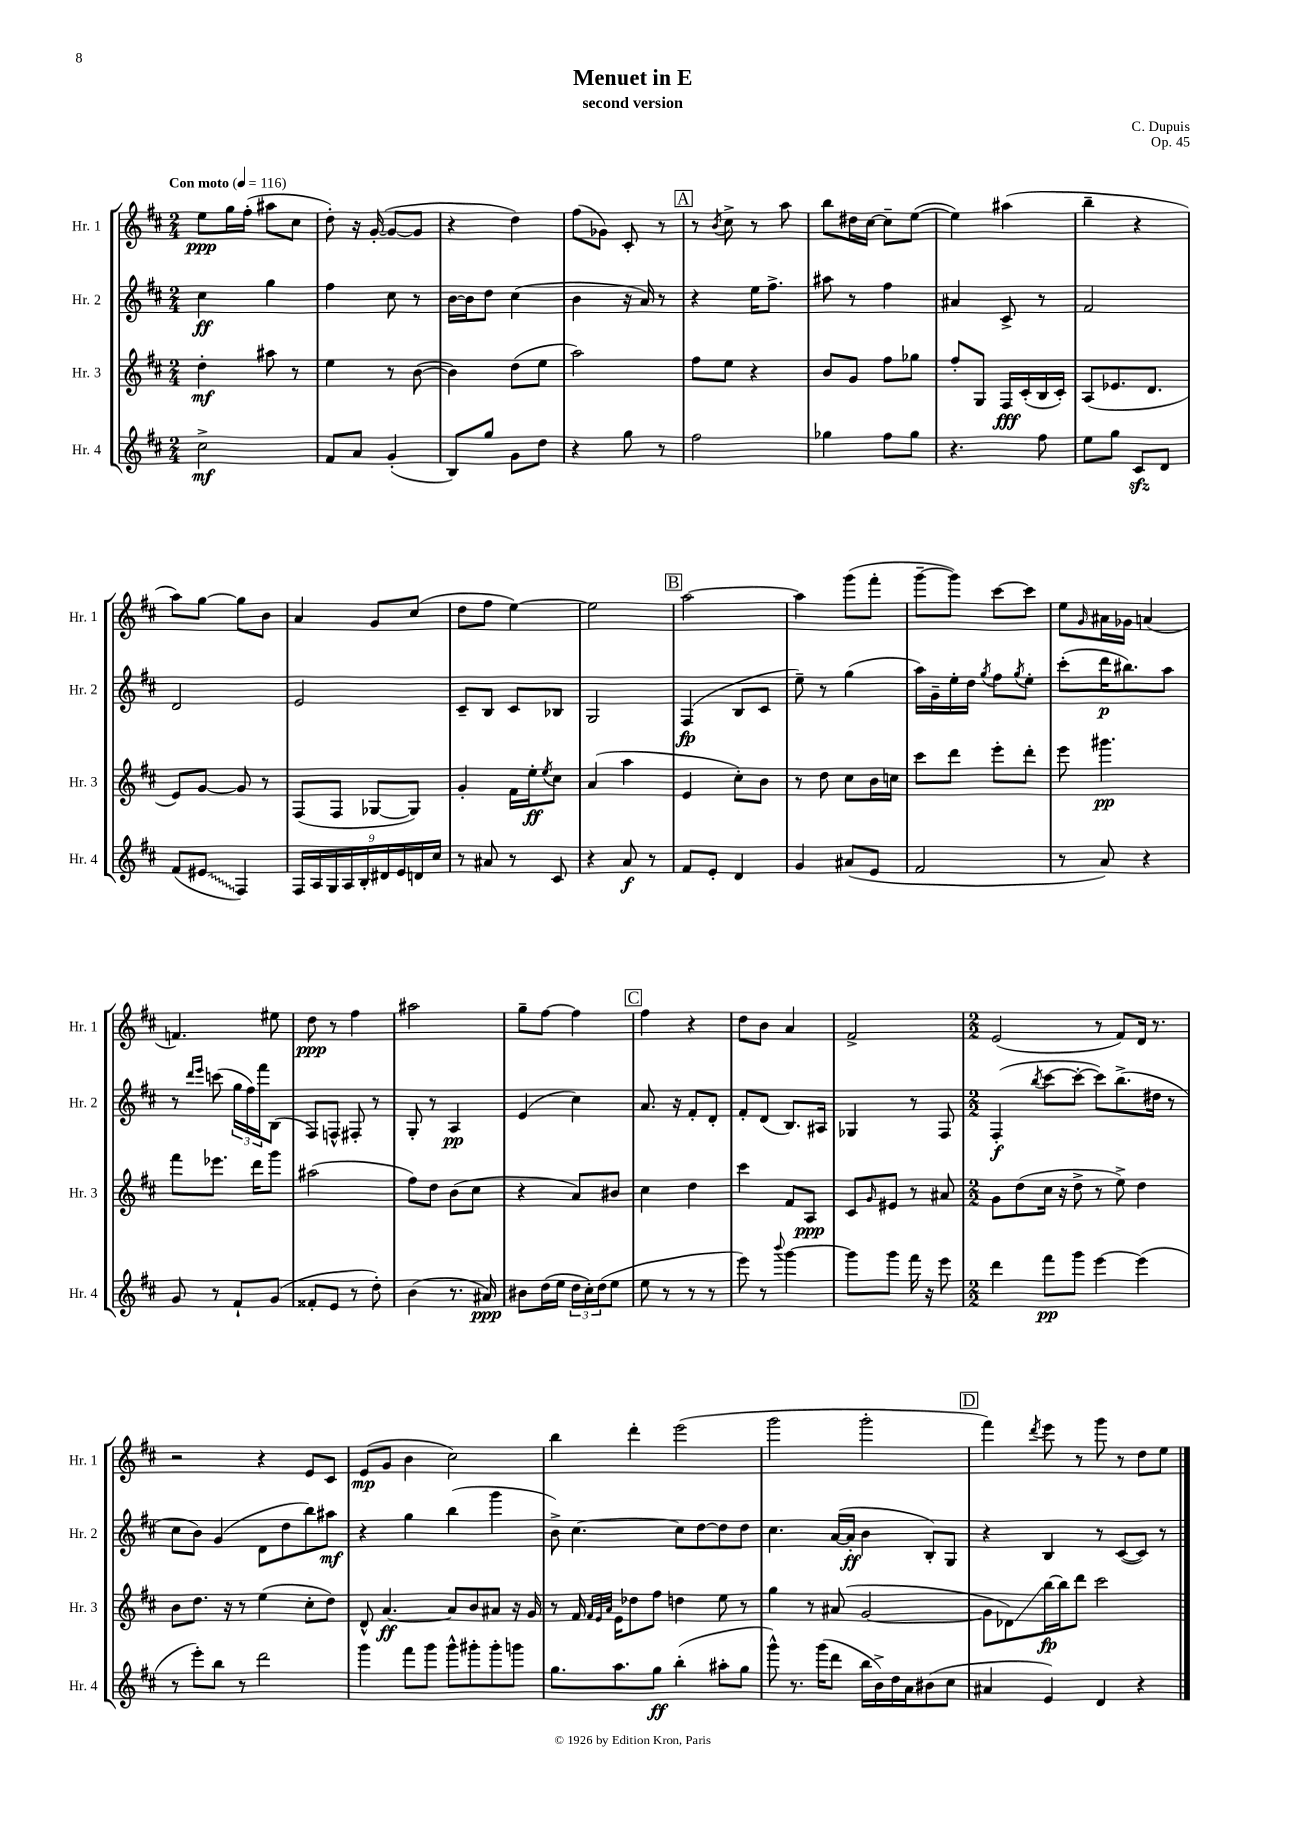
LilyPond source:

\header { title = "Menuet in E" composer = "C. Dupuis" subtitle = "second version" opus = "Op. 45" }
<<
\new StaffGroup <<
\new Staff = "s0" \with { instrumentName = "Hr. 1" shortInstrumentName = "Hr. 1" } {
    \clef treble \key d \major \numericTimeSignature \time 2/4 \tempo "Con moto" 4 = 116
    e''8\ppp g''16 fis''16-.( ais''8 cis''8 |
    d''8-.) r16 g'16~-.( g'8~ g'8 |
    r4 d''4) |
    fis''8( ges'8) cis'8-. r8 |
    \mark \markup { \box "A" } r8 \acciaccatura { b'8 } cis''8-> r8 a''8 |
    b''8 dis''16 cis''16~ cis''8-- e''8~( |
    e''4) ais''4( |
    b''4-- r4 |
    a''8) g''8~ g''8 b'8 |
    a'4 g'8 cis''8( |
    d''8 fis''8 e''4~) |
    e''2 |
    \mark \markup { \box "B" } a''2~ |
    a''4 g'''8( fis'''8-. |
    g'''8~-- g'''8) cis'''8~ cis'''8 |
    e''8 \grace { g'16 } ais'16 ges'16 a'4( |
    f'4.) eis''8 |
    d''8\ppp r8 fis''4 |
    ais''2 |
    g''8-- fis''8~ fis''4 |
    \mark \markup { \box "C" } fis''4 r4 |
    d''8 b'8 a'4 |
    fis'2-> |
    \numericTimeSignature \time 2/2 e'2( r8 fis'8) d'16 r8. |
    r2 r4 e'8 cis'8 |
    e'8\mp( g'8 b'4 cis''2) |
    b''4 d'''4-. e'''2( |
    g'''2 g'''2-. |
    \mark \markup { \box "D" } fis'''4) \acciaccatura { d'''8 } e'''8 r8 g'''8 r8 d''8 e''8 \bar "|." |
}
\new Staff = "s1" \with { instrumentName = "Hr. 2" shortInstrumentName = "Hr. 2" } {
    \clef treble \key d \major \numericTimeSignature \time 2/4
    cis''4\ff g''4 |
    fis''4 cis''8 r8 |
    b'16~ b'16 d''8 cis''4( |
    b'4 r16 a'16) r8 |
    \mark \markup { \box "A" } r4 e''16 fis''8.-> |
    ais''8 r8 fis''4 |
    ais'4 cis'8-> r8 |
    fis'2 |
    d'2 |
    e'2 |
    cis'8-- b8 cis'8 bes8 |
    g2 |
    \mark \markup { \box "B" } fis4\fp( b8 cis'8 |
    e''8--) r8 g''4( |
    a''16) g'16-- e''16-. d''16 \acciaccatura { g''8 } fis''8 \acciaccatura { g''8 } e''8-. |
    cis'''8-.( d'''16\p bis''8.) a''8 |
    r8 \grace { d'''16 e'''16 } c'''8( \tuplet 3/2 { g''16 fis''16) fis'''16 } b8( |
    fis8) f8-^ fis8-. r8 |
    g8-. r8 a4\pp |
    e'4( cis''4) |
    \mark \markup { \box "C" } a'8. r16 fis'8-. d'8-. |
    fis'8-. d'8( b8.) ais16 |
    ges4 r8 fis8 |
    \numericTimeSignature \time 2/2 fis4-.\f( \acciaccatura { b''8 } cis'''8~ cis'''8~-. cis'''8) b''8.->( dis''16 r8 |
    cis''8 b'8) g'4( d'8 d''8 b''8) ais''8\mf |
    r4 g''4 b''4( g'''4 |
    b'8->) cis''4.~ cis''8 d''8~ d''8 d''8 |
    cis''4. a'16~( a'16-.\ff b'4 b8-.) g8 |
    \mark \markup { \box "D" } r4 b4 r8 cis'8~( cis'8) r8 \bar "|." |
}
\new Staff = "s2" \with { instrumentName = "Hr. 3" shortInstrumentName = "Hr. 3" } {
    \clef treble \key d \major \numericTimeSignature \time 2/4
    d''4-.\mf ais''8 r8 |
    e''4 r8 b'8~( |
    b'4) d''8( e''8 |
    a''2) |
    \mark \markup { \box "A" } fis''8 e''8 r4 |
    b'8 g'8 fis''8 ges''8 |
    fis''8-. g8 fis16\fff cis'16-.( b16 cis'16-.) |
    a8( ees'8. d'8. |
    e'8) g'8~ g'8 r8 |
    fis8( fis8 ges8~ ges8) |
    g'4-. fis'16 e''16-.\ff \acciaccatura { e''8 } cis''8 |
    a'4( a''4 |
    \mark \markup { \box "B" } e'4 cis''8-.) b'8 |
    r8 d''8 cis''8 b'16 c''16 |
    cis'''8 d'''8 e'''8-. d'''8-. |
    e'''8 gis'''4.\pp |
    fis'''8 ees'''8. d'''16 g'''8 |
    ais''2( |
    fis''8) d''8 b'8( cis''8 |
    r4 a'8) bis'8 |
    \mark \markup { \box "C" } cis''4 d''4 |
    cis'''4 fis'8 a8\ppp |
    cis'8 \grace { g'16 } eis'8 r8 ais'8 |
    \numericTimeSignature \time 2/2 g'8 d''8( cis''16 r16 d''8-> r8 e''8->) d''4 |
    b'8 d''8. r16 r8 e''4( cis''8-. d''8) |
    d'8-^ a'4.~\ff a'8 b'8 ais'8 r16 g'16 |
    r8 fis'16 \grace { fis'32 e'32 a'32 } e'16 des''8 fis''8 d''4 e''8 r8 |
    g''4 r8 ais'8( g'2~ |
    \mark \markup { \box "D" } g'8 des'8\glissando) b''16~\fp b''16 d'''8 cis'''2 \bar "|." |
}
\new Staff = "s3" \with { instrumentName = "Hr. 4" shortInstrumentName = "Hr. 4" } {
    \clef treble \key d \major \numericTimeSignature \time 2/4
    cis''2->\mf |
    fis'8 a'8 g'4-.( |
    b8) g''8 g'8 d''8 |
    r4 g''8 r8 |
    \mark \markup { \box "A" } fis''2 |
    ges''4 fis''8 ges''8 |
    r4. fis''8 |
    e''8 g''8 cis'8\sfz d'8 |
    fis'8( \once \override Glissando.style = #'zigzag eis'8\glissando fis4) |
    \tuplet 9/8 { fis16 a16 g16 a16 b16-. dis'16 e'16 d'16 cis''16 } |
    r8 ais'8 r8 cis'8 |
    r4 a'8\f r8 |
    \mark \markup { \box "B" } fis'8 e'8-. d'4 |
    g'4 ais'8( e'8 |
    fis'2 |
    r8 a'8) r4 |
    g'8 r8 fis'8-! g'8( |
    fisis'8-. e'8 r8 d''8-.) |
    b'4( r8. ais'16\ppp) |
    bis'8 d''16( e''16 \tuplet 3/2 { d''16 cis''16-.) d''16( } e''8 |
    \mark \markup { \box "C" } e''8 r8 r8 r8 |
    e'''8) r8 \appoggiatura { b'''8 } g'''4~ |
    g'''8 g'''8 fis'''16 r16 e'''8 |
    \numericTimeSignature \time 2/2 d'''4 fis'''8\pp g'''8 e'''4~ e'''4( |
    r8 e'''8-.) b''8 r8 d'''2 |
    g'''4 fis'''8 g'''8 g'''8-^ gis'''8-. gis'''8-. g'''8 |
    g''8. a''8. g''8\ff b''4-.( ais''8-. g''8 |
    g'''8-^) r8. g'''16( d'''8 b''16 b'16->) d''16 a'16 bis'8( cis''8 |
    \mark \markup { \box "D" } ais'4 e'4) d'4 r4 \bar "|." |
}
>>
>>
\layout { \context { \Score \remove "Bar_number_engraver" } }
